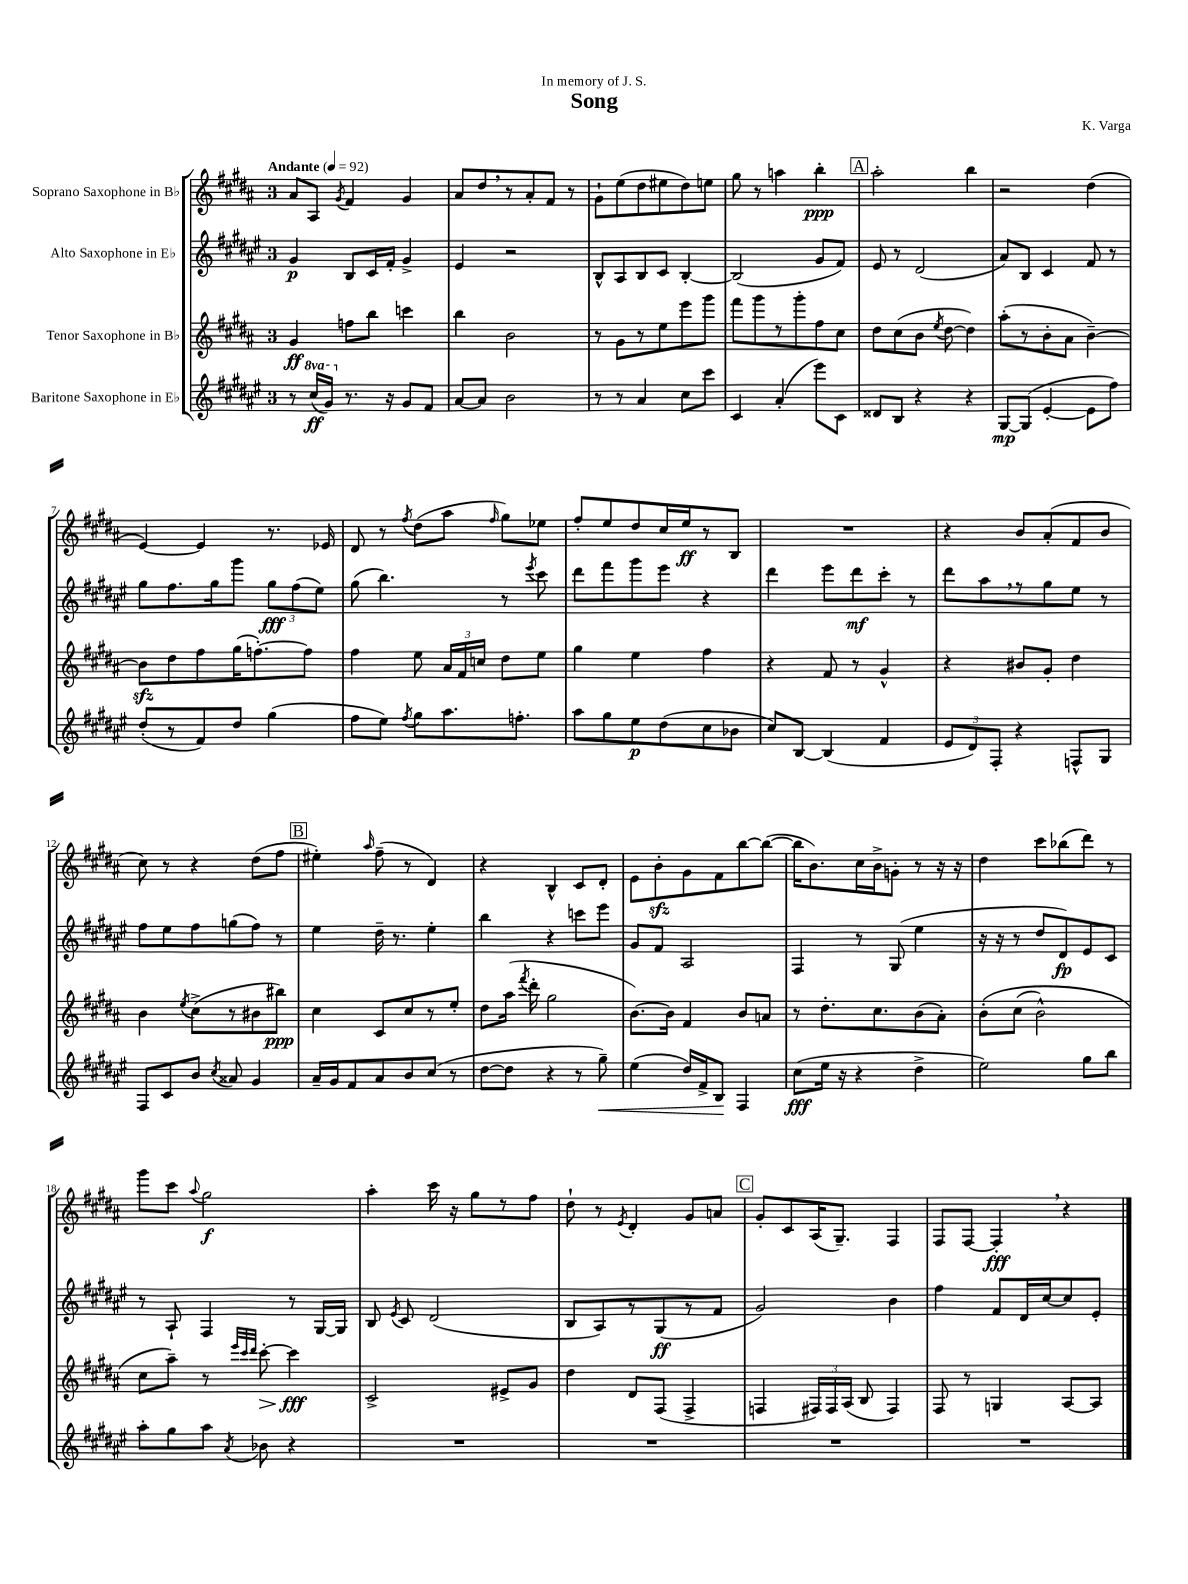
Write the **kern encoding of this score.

**kern	**dynam	**kern	**dynam	**kern	**dynam	**kern	**dynam
*part4	*part4	*part3	*part3	*part2	*part2	*part1	*part1
*staff4	*staff4	*staff3	*staff3	*staff2	*staff2	*staff1	*staff1
*I"Baritone Saxophone in E♭	*	*I"Tenor Saxophone in B♭	*	*I"Alto Saxophone in E♭	*	*I"Soprano Saxophone in B♭	*
*clefG2	*	*clefG2	*	*clefG2	*	*clefG2	*
*k[f#c#g#d#a#e#]	*	*k[f#c#g#d#a#]	*	*k[f#c#g#d#a#e#]	*	*k[f#c#g#d#a#]	*
*M3/4	*	*M3/4	*	*M3/4	*	*M3/4	*
*MM92	*	*MM92	*	*MM92	*	*MM92	*
=1	=1	=1	=1	=1	=1	=1	=1
!	!	!	!	!	!	!LO:TX:a:B:t=Andante	!
8r	.	4g#/	ff	4g#/	p	8a#/L	.
*8va	*	*	*	*	*	*	*
(16ccc#/LL	ff	.	.	.	.	8A#/J	.
16gg#/JJ)	.	.	.	.	.	.	.
.	.	.	.	.	.	8qg#/	.
*X8va	*	*	*	*	*	*	*
8.r	.	8ffn\L	.	8B/L	.	4f#/	.
.	.	8bb\J	.	16c#/L	.	.	.
16r	.	.	.	16f#'/JJ	.	.	.
8g#/L	.	4cccn\	.	4g#^/	.	4g#/	.
8f#/J	.	.	.	.	.	.	.
=2	=2	=2	=2	=2	=2	=2	=2
[8a#/L	.	4bb\	.	4e#/	.	8a#/L	.
8a#/J]	.	.	.	.	.	8dd#,/	.
2b\	.	2b\	.	2r	.	8r	.
.	.	.	.	.	.	8a#'/	.
.	.	.	.	.	.	8f#/J	.
.	.	.	.	.	.	8r	.
=3	=3	=3	=3	=3	=3	=3	=3
8r	.	8r	.	8B^^/L	.	8g#`\L	.
8r	.	8g#\L	.	8A#/	.	(8ee\	.
4a#/	.	8r	.	8B/	.	8dd#\	.
.	.	8ee\	.	8c#/J	.	8ee#X\	.
8cc#\L	.	8eee\	.	[4B'/	.	8dd#\)	.
8ccc#\J	.	8ggg#\J	.	.	.	8een\J	.
=4	=4	=4	=4	=4	=4	=4	=4
4c#/	.	8fff#\L	.	(2B/]	.	8gg#\	.
.	.	8ggg#\	.	.	.	8r	.
(4a#'/	.	8r	.	.	.	4aan\	.
.	.	8ggg#'\	.	.	.	.	.
8eee#\L)	.	8ff#\	.	8g#/L	.	4bb'\	ppp
8c#\J	.	8cc#\J	.	8f#/J)	.	.	.
!!LO:REH:place=s1:t=A
=5	=5	=5	=5	=5	=5	=5	=5
8d##X/L	.	8dd#\L	.	8e#/	.	2aa#'\	.
8B/J	.	(8cc#\	.	8r	.	.	.
4r	.	8b\J	.	(2d#/	.	.	.
.	.	8qee/	.	.	.	.	.
.	.	[8dd#\	.	.	.	.	.
4r	.	4dd#\])	.	.	.	4bb\	.
=6	=6	=6	=6	=6	=6	=6	=6
[8G#/L	mp	(8aa#'\L	.	8a#/L)	.	2r	.
(8G#/J]	.	8r	.	8B/J	.	.	.
[4e#'/	.	8b'\	.	4c#/	.	.	.
.	.	8a#\J	.	.	.	.	.
8e#\L]	.	[4b~\)	.	8f#/	.	(4dd#\	.
8ff#\J)	.	.	.	8r	.	.	.
!!LO:LB:g=z
=7	=7	=7	=7	=7	=7	=7	=7
(8dd#'/L	.	8bzz\L]	.	8gg#\L	.	[4e/)	.
8r	.	8dd#\	.	8.ff#\	.	.	.
8f#/)	.	8ff#\	.	.	.	4e/]	.
.	.	.	.	16gg#\k	.	.	.
8dd#/J	.	(16gg#\K	.	8ggg#\J	.	.	.
.	.	[8.ffn'\)	.	.	.	.	.
(4gg#\	.	.	.	12gg#\L	fff	8.r	.
.	.	.	.	(12ff#\	.	.	.
.	.	8ff\J]	.	.	.	.	.
.	.	.	.	12ee#\J)	.	.	.
.	.	.	.	.	.	16e-X/	.
=8	=8	=8	=8	=8	=8	=8	=8
8ff#\L	.	4ff#\	.	(8gg#\	.	8d#/	.
8ee#\J)	.	.	.	4.bb\)	.	8r	.
8qff#/	.	.	.	.	.	8qff#/	.
8gg#\L	.	8ee\	.	.	.	(8dd#\L	.
8.aa#\	.	24a#/LL	.	.	.	8aa#\J	.
.	.	24f#/	.	.	.	.	.
.	.	24ccn/JJ	.	.	.	.	.
.	.	.	.	.	.	16qqff#/	.
.	.	8dd#\L	.	8r	.	8gg#\L)	.
8.ffn'\J	.	.	.	.	.	.	.
.	.	.	.	8qeee#/	.	.	.
.	.	8ee\J	.	8ccc#\	.	8ee-X\J	.
=9	=9	=9	=9	=9	=9	=9	=9
8aa#\L	.	4gg#\	.	8ddd#\L	.	8ff#'/L	.
8gg#\	.	.	.	8fff#\	.	8ee/	.
8ee#\	p	4ee\	.	8ggg#\	.	8dd#/	.
(8dd#\	.	.	.	8eee#\J	.	16cc#/L	.
.	.	.	.	.	.	16ee/J	ff
8cc#\	.	4ff#\	.	4r	.	8r	.
8b-X\J	.	.	.	.	.	8B/J	.
=10	=10	=10	=10	=10	=10	=10	=10
8cc#/L)	.	4r	.	4ddd#\	.	2.r	.
[8B/J	.	.	.	.	.	.	.
(4B/]	.	8f#/	.	8eee#\L	.	.	.
.	.	8r	.	8ddd#\	mf	.	.
4f#/	.	4g#^^/	.	8ccc#'\J	.	.	.
.	.	.	.	8r	.	.	.
=11	=11	=11	=11	=11	=11	=11	=11
12e#/L	.	4r	.	8ddd#\L	.	4r	.
12d#/)	.	.	.	.	.	.	.
.	.	.	.	8aa#,\	.	.	.
12F#'/J	.	.	.	.	.	.	.
4r	.	8b#X/L	.	8r	.	8b/L	.
.	.	8g#'/J	.	8gg#\	.	(8a#'/	.
8Fn^^/L	.	4dd#\	.	8ee#\J	.	8f#/	.
8G#/J	.	.	.	8r	.	8b/J	.
!!LO:LB:g=z
=12	=12	=12	=12	=12	=12	=12	=12
8F#/L	.	4b\	.	8ff#\L	.	8cc#\)	.
8c#/	.	.	.	8ee#\	.	8r	.
.	.	8qee/	.	.	.	.	.
8b/J	.	(8cc#^\L	.	8ff#\	.	4r	.
8qcc#/	.	.	.	.	.	.	.
8a##X/	.	8r	.	(8ggn\	.	.	.
4g#/	.	8b#X\	.	8ff#\J)	.	(8dd#\L	.
.	.	8bb#X\J)	ppp	8r	.	8ff#\J	.
!!LO:REH:place=s1:t=B
=13	=13	=13	=13	=13	=13	=13	=13
16a#~/LL	.	4cc#\	.	4ee#\	.	4ee#X'\)	.
16g#/J	.	.	.	.	.	.	.
8f#/	.	.	.	.	.	.	.
.	.	.	.	.	.	16qqaa#/	.
8a#/	.	8c#/L	.	16dd#~\	.	(8ff#~\	.
.	.	.	.	8.r	.	.	.
8b/	.	8cc#/	.	.	.	8r	.
(8cc#/J	.	8r	.	4ee#'\	.	4d#/)	.
8r	.	8ee'/J	.	.	.	.	.
=14	=14	=14	=14	=14	=14	=14	=14
[8dd#\L	.	8dd#\L	.	4bb\	.	4r	.
8dd#\J]	.	(16aa#\Jk	.	.	.	.	.
.	.	8qfff#/	.	.	.	.	.
.	.	16ddd#'\	.	.	.	.	.
4r	.	2gg#\	.	4r	.	4B^^/	.
8r	.	.	.	8cccn\L	.	8c#/L	.
!	!LO:HP:b	!	!	!	!	!	!
8gg#~\)	<	.	.	8eee#\J	.	8d#'/J	.
=15	=15	=15	=15	=15	=15	=15	=15
(4ee#\	.	[8.b\L)	.	8g#/L	.	8e\L	.
.	.	.	.	8f#/J	.	8bzz'\	.
.	.	16b\Jk]	.	.	.	.	.
16dd#/LL)	.	4f#/	.	2A#/	.	8g#\	.
16f#^/J	.	.	.	.	.	.	.
8B/J	.	.	.	.	.	8f#\	.
4F#/	[	8b/L	.	.	.	[8bb\	.
.	.	8an/J	.	.	.	(8bb\J_	.
=16	=16	=16	=16	=16	=16	=16	=16
(8cc#\L	fff	8r	.	4F#/	.	16bb\KL]	.
.	.	.	.	.	.	8.b\)	.
16ee#\Jk	.	8.dd#'\L	.	.	.	.	.
16r	.	.	.	.	.	.	.
4r	.	.	.	8r	.	16cc#\L	.
.	.	8.cc#\	.	.	.	16b^\J	.
.	.	.	.	(8G#/	.	8gn'\J	.
4dd#^\	.	(8b\	.	4ee#\	.	8r	.
.	.	8a#'\J)	.	.	.	16r	.
.	.	.	.	.	.	16r	.
=17	=17	=17	=17	=17	=17	=17	=17
2ee#\)	.	(8b'\L	.	16r	.	4dd#\	.
.	.	.	.	16r	.	.	.
.	.	(8cc#\J	.	8r	.	.	.
.	.	2b^^\)	.	8dd#/L	.	8ccc#\L	.
.	.	.	.	8d#/)	fp	(8bb-X\	.
8gg#\L	.	.	.	8e#/	.	8ddd#\J)	.
8bb\J	.	.	.	8c#/J	.	8r	.
!!LO:LB:g=z
=18	=18	=18	=18	=18	=18	=18	=18
8aa#'\L	.	8cc#\L	.	8r	.	8ggg#\L	.
8gg#\	.	8aa#~\J)	.	8A#`/	.	8ccc#\J	.
.	.	.	.	.	.	8qqaa#/	.
8aa#\J	.	8r	.	4F#/	.	2gg#\	f
.	.	32qqeee/LLL	.	.	.	.	.
.	.	32qqccc#/	.	.	.	.	.
8qa#/	.	32qqddd#/JJJ	.	.	.	.	.
!	!	!	!LO:HP:b	!	!	!	!
8b-X\	.	[8ccc#'\	>	.	.	.	.
4r	.	4ccc#\]	fff	8r	.	.	.
.	.	.	.	[16G#/LL	.	.	.
.	.	.	.	16G#/JJ]	.	.	.
.	.	.	]	.	.	.	.
=19	=19	=19	=19	=19	=19	=19	=19
2.r	.	2c#^/	.	8B/	.	4aa#'\	.
.	.	.	.	8qe#/	.	.	.
.	.	.	.	8c#/	.	.	.
.	.	.	.	(2d#/	.	16ccc#\	.
.	.	.	.	.	.	16r	.
.	.	.	.	.	.	8gg#\L	.
.	.	8e#X^/L	.	.	.	8r	.
.	.	8g#/J	.	.	.	8ff#\J	.
=20	=20	=20	=20	=20	=20	=20	=20
2.r	.	4dd#\	.	8B/L	.	8dd#`\	.
.	.	.	.	8A#/)	.	8r	.
.	.	.	.	.	.	8qe/	.
.	.	8d#/L	.	8r	.	4d#'/	.
.	.	(8F#/J	.	(8G#/	ff	.	.
.	.	4F#^/	.	8r	.	8g#/L	.
.	.	.	.	8f#/J	.	8an/J	.
!!LO:REH:place=s1:t=C
=21	=21	=21	=21	=21	=21	=21	=21
2.r	.	4Fn/	.	2g#/)	.	8g#'/L	.
.	.	.	.	.	.	8c#/	.
.	.	24F#X/LL)	.	.	.	(16A#/K	.
.	.	24F#/	.	.	.	.	.
.	.	.	.	.	.	8.G#~/J)	.
.	.	(24A#/JJ	.	.	.	.	.
.	.	8B/	.	.	.	.	.
.	.	4F#/)	.	4b\	.	4F#/	.
=22	=22	=22	=22	=22	=22	=22	=22
2.r	.	8F#/	.	4ff#\	.	8F#/L	.
.	.	8r	.	.	.	[8F#/J	.
.	.	4Gn/	.	8f#/L	.	4F#',/]	fff
.	.	.	.	16d#/L	.	.	.
.	.	.	.	[16cc#/J	.	.	.
.	.	[8A#/L	.	8cc#/]	.	4r	.
.	.	8A#/J]	.	8e#'/J	.	.	.
==	==	==	==	==	==	==	==
*-	*-	*-	*-	*-	*-	*-	*-
